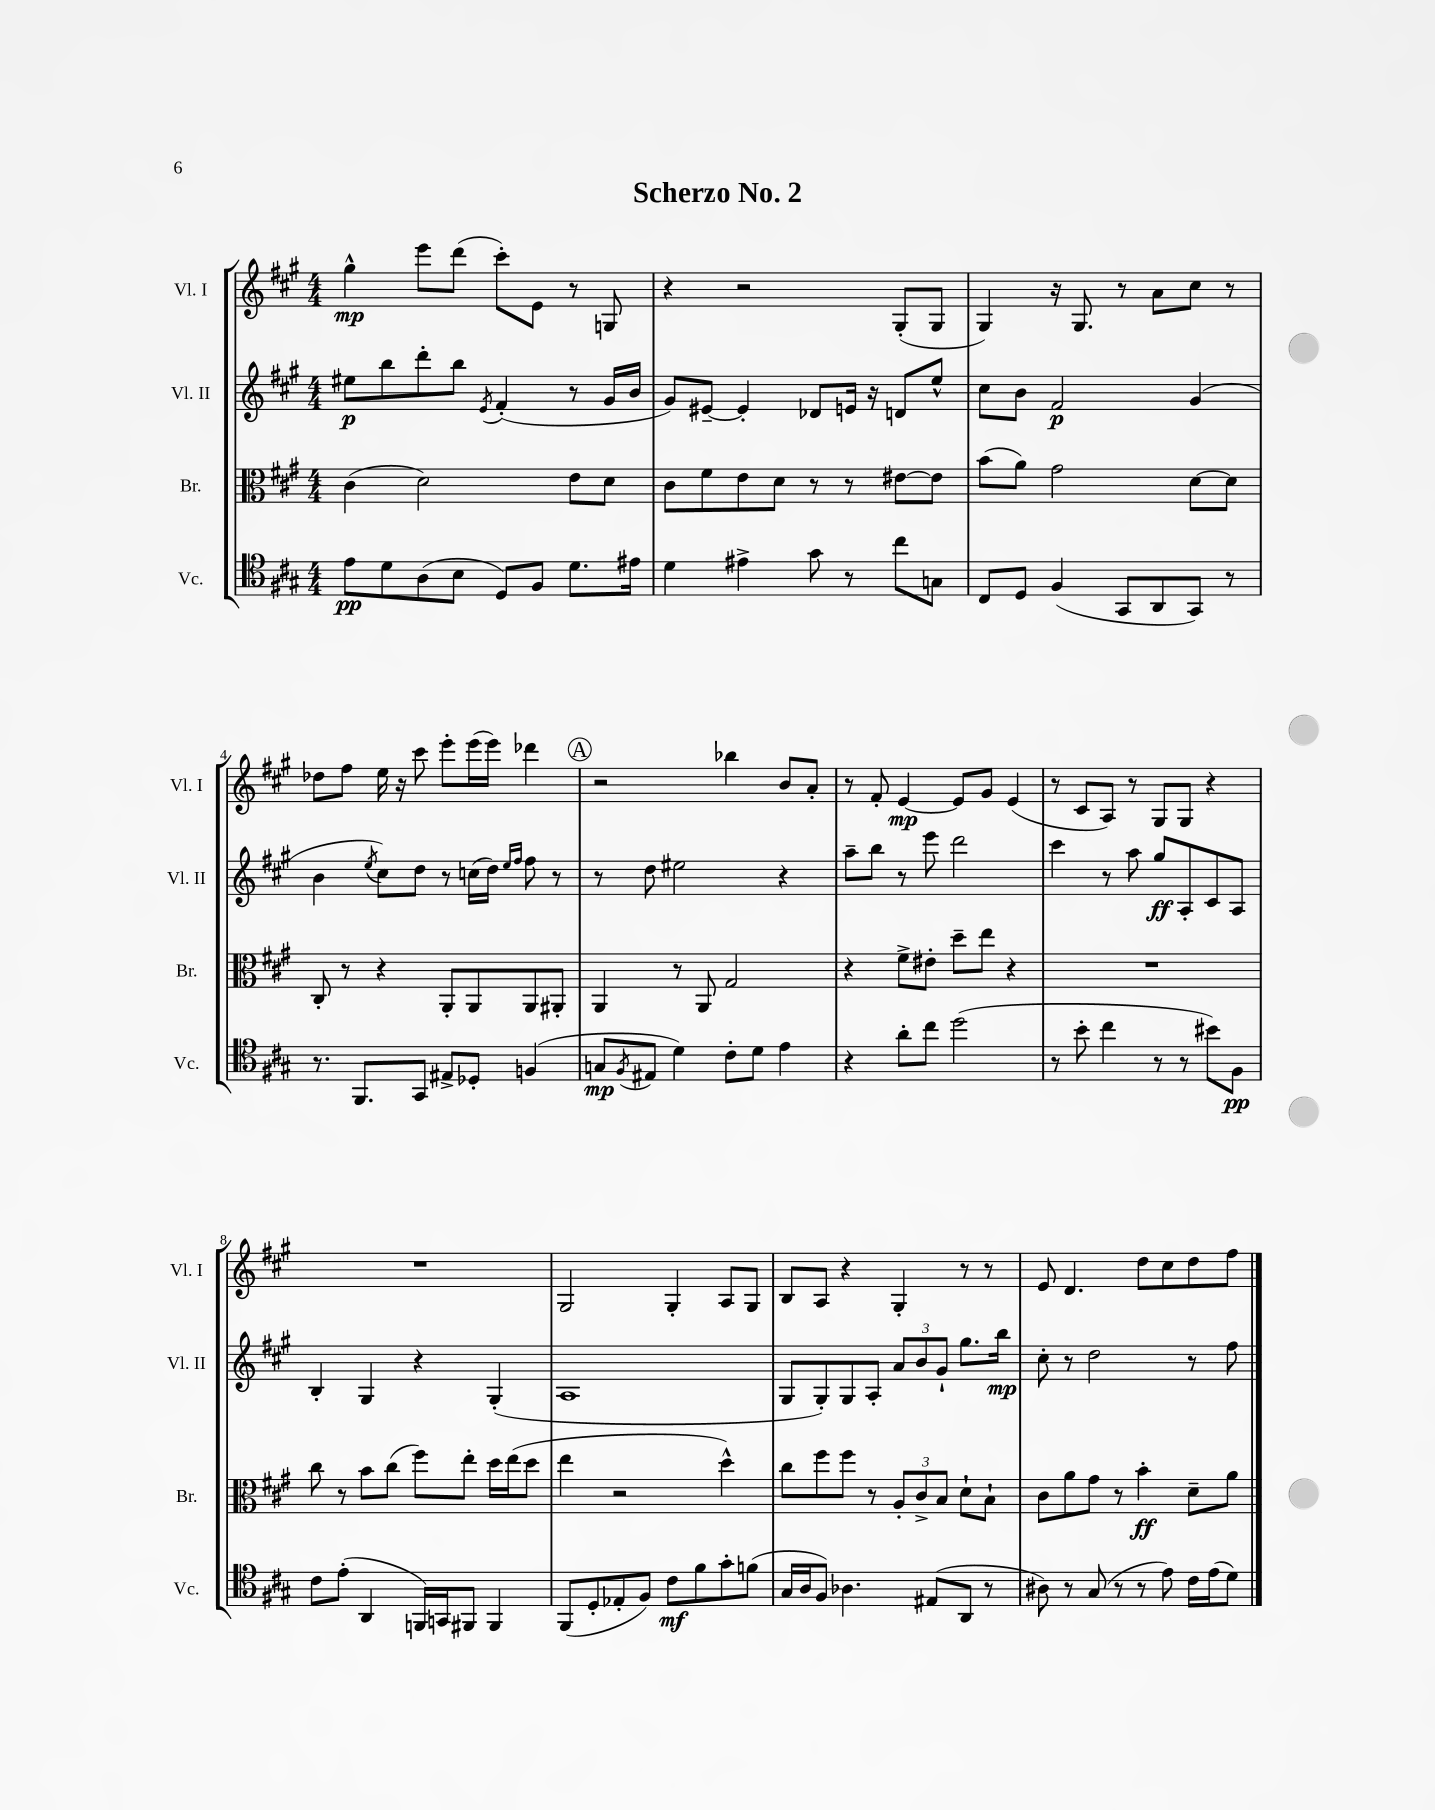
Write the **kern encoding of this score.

**kern	**kern	**kern	**kern
*staff4	*staff3	*staff2	*staff1
*clefC4	*clefC3	*clefG2	*clefG2
*k[f#c#g#]	*k[f#c#g#]	*k[f#c#g#]	*k[f#c#g#]
*M4/4	*M4/4	*M4/4	*M4/4
8e\L	(4c#\	8ee#\L	4gg#^^\
8d\	.	8bb\	.
(8A\	2d\)	8ddd'\	8eee\L
8B\J	.	8bb\J	(8ddd\J
.	.	8qe/	.
8D/L)	.	(4f#'/	8ccc#'\L)
8F#/J	.	.	8e\J
8.d\L	8e\L	8r	8r
.	8d\J	16g#/LL	8G/
16e#\Jk	.	16b/JJ	.
=	=	=	=
4d\	8c#\L	8g#/L)	4r
.	8f#\	[8e#~/J	.
4e#^\	8e\	4e#'/]	2r
.	8d\J	.	.
8g#\	8r	8d-/L	.
8r	8r	16e/Jk	.
.	.	16r	.
8cc#\L	[8e#\L	8d/L	(8G#'/L
8G\J	8e#\]J	8ee^^/J	8G#/J
=	=	=	=
8C#/L	(8b\L	8cc#\L	4G#/)
8D/J	8a\J)	8b\J	.
(4F#/	2g#\	2f#/	16r
.	.	.	8.G#/
8GG#/L	.	.	8r
8AA/	.	.	8a\L
8GG#/J)	[8d\L	(4g#/	8cc#\J
8r	8d\]J	.	8r
=	=	=	=
8.r	8C#'/	4b\	8dd-\L
.	8r	.	8ff#\J
8.FF#/L	.	.	.
.	.	8qee/	.
.	4r	8cc#\L)	16ee\
.	.	.	16r
8GG#/J	.	8dd\J	8ccc#\
8E#^/L	8AA'/L	8r	8eee'\L
8D-'/J	8AA/	(16cc\LL	(16eee\L
.	.	16dd\JJ)	16eee\JJ)
.	.	16qqee/LL	.
.	.	16qqff#/JJ	.
(4F/	8AA/	8ff#\	4ddd-\
.	8AA#'/J	8r	.
=	=	=	=
8G/L	4AA/	8r	2r
8qF#/	.	.	.
8E#/J	.	8dd\	.
4d\)	8r	2ee#\	.
.	8AA/	.	.
8c#'\L	2G#/	.	4bb-\
8d\J	.	.	.
4e\	.	4r	8b/L
.	.	.	8a'/J
=	=	=	=
4r	4r	8aa~\L	8r
.	.	8bb\J	8f#'/
8a'\L	8f#^\L	8r	[4e/
8cc#\J	8e#'\J	8eee\	.
(2dd\	8dd~\L	2ddd\	8e/]L
.	8ee\J	.	8g#/J
.	4r	.	(4e/
=	=	=	=
8r	1r	4ccc#\	8r
8b'\	.	.	8c#/L
4cc#\	.	8r	8A/J)
.	.	8aa\	8r
8r	.	8gg#/L	8G#/L
8r	.	8A'/	8G#/J
8b#\L)	.	8c#/	4r
8F#\J	.	8A/J	.
=	=	=	=
8c#\L	8cc#\	4B'/	1r
(8e'\J	8r	.	.
4AA/	8b\L	4G#/	.
.	(8cc#\J	.	.
16FF/LL)	8ff#\L)	4r	.
16GG/J	.	.	.
8FF#/J	8ee'\J	.	.
4FF#/	16dd\LL	(4G#'/	.
.	(16ee\J	.	.
.	8dd\J	.	.
=	=	=	=
(8FF#/L	4ee\	1A	2G#/
8D'/	.	.	.
8E-'/	2r	.	.
8F#/J)	.	.	.
8c#\L	.	.	4G#'/
8f#\	.	.	.
8g#'\	4dd^^\)	.	8A/L
(8f\J	.	.	8G#/J
=	=	=	=
16G#/LL	8cc#\L	8G#/L	8B/L
16A/J	.	.	.
8F#/J)	8ff#\	8G#'/)	8A/J
4.A-\	8ff#\J	8G#/	4r
.	8r	8A'/J	.
.	12A'/L	12a/L	4G#'/
.	12c#^/	12b/	.
(8E#/L	.	.	.
.	12B/J	12g#`/J	.
8AA/J	8d`\L	8.gg#\L	8r
8r	8B`\J	.	8r
.	.	16bb\Jk	.
=	=	=	=
8A#\)	8c#\L	8cc#'\	8e/
8r	8a\	8r	4.d/
(8G#/	8g#\J	2dd\	.
8r	8r	.	.
8r	4b'\	.	8dd\L
8e\)	.	.	8cc#\
16c#\LL	8d~\L	8r	8dd\
(16e\J	.	.	.
8d\J)	8a\J	8ff#\	8ff#\J
==	==	==	==
*-	*-	*-	*-
